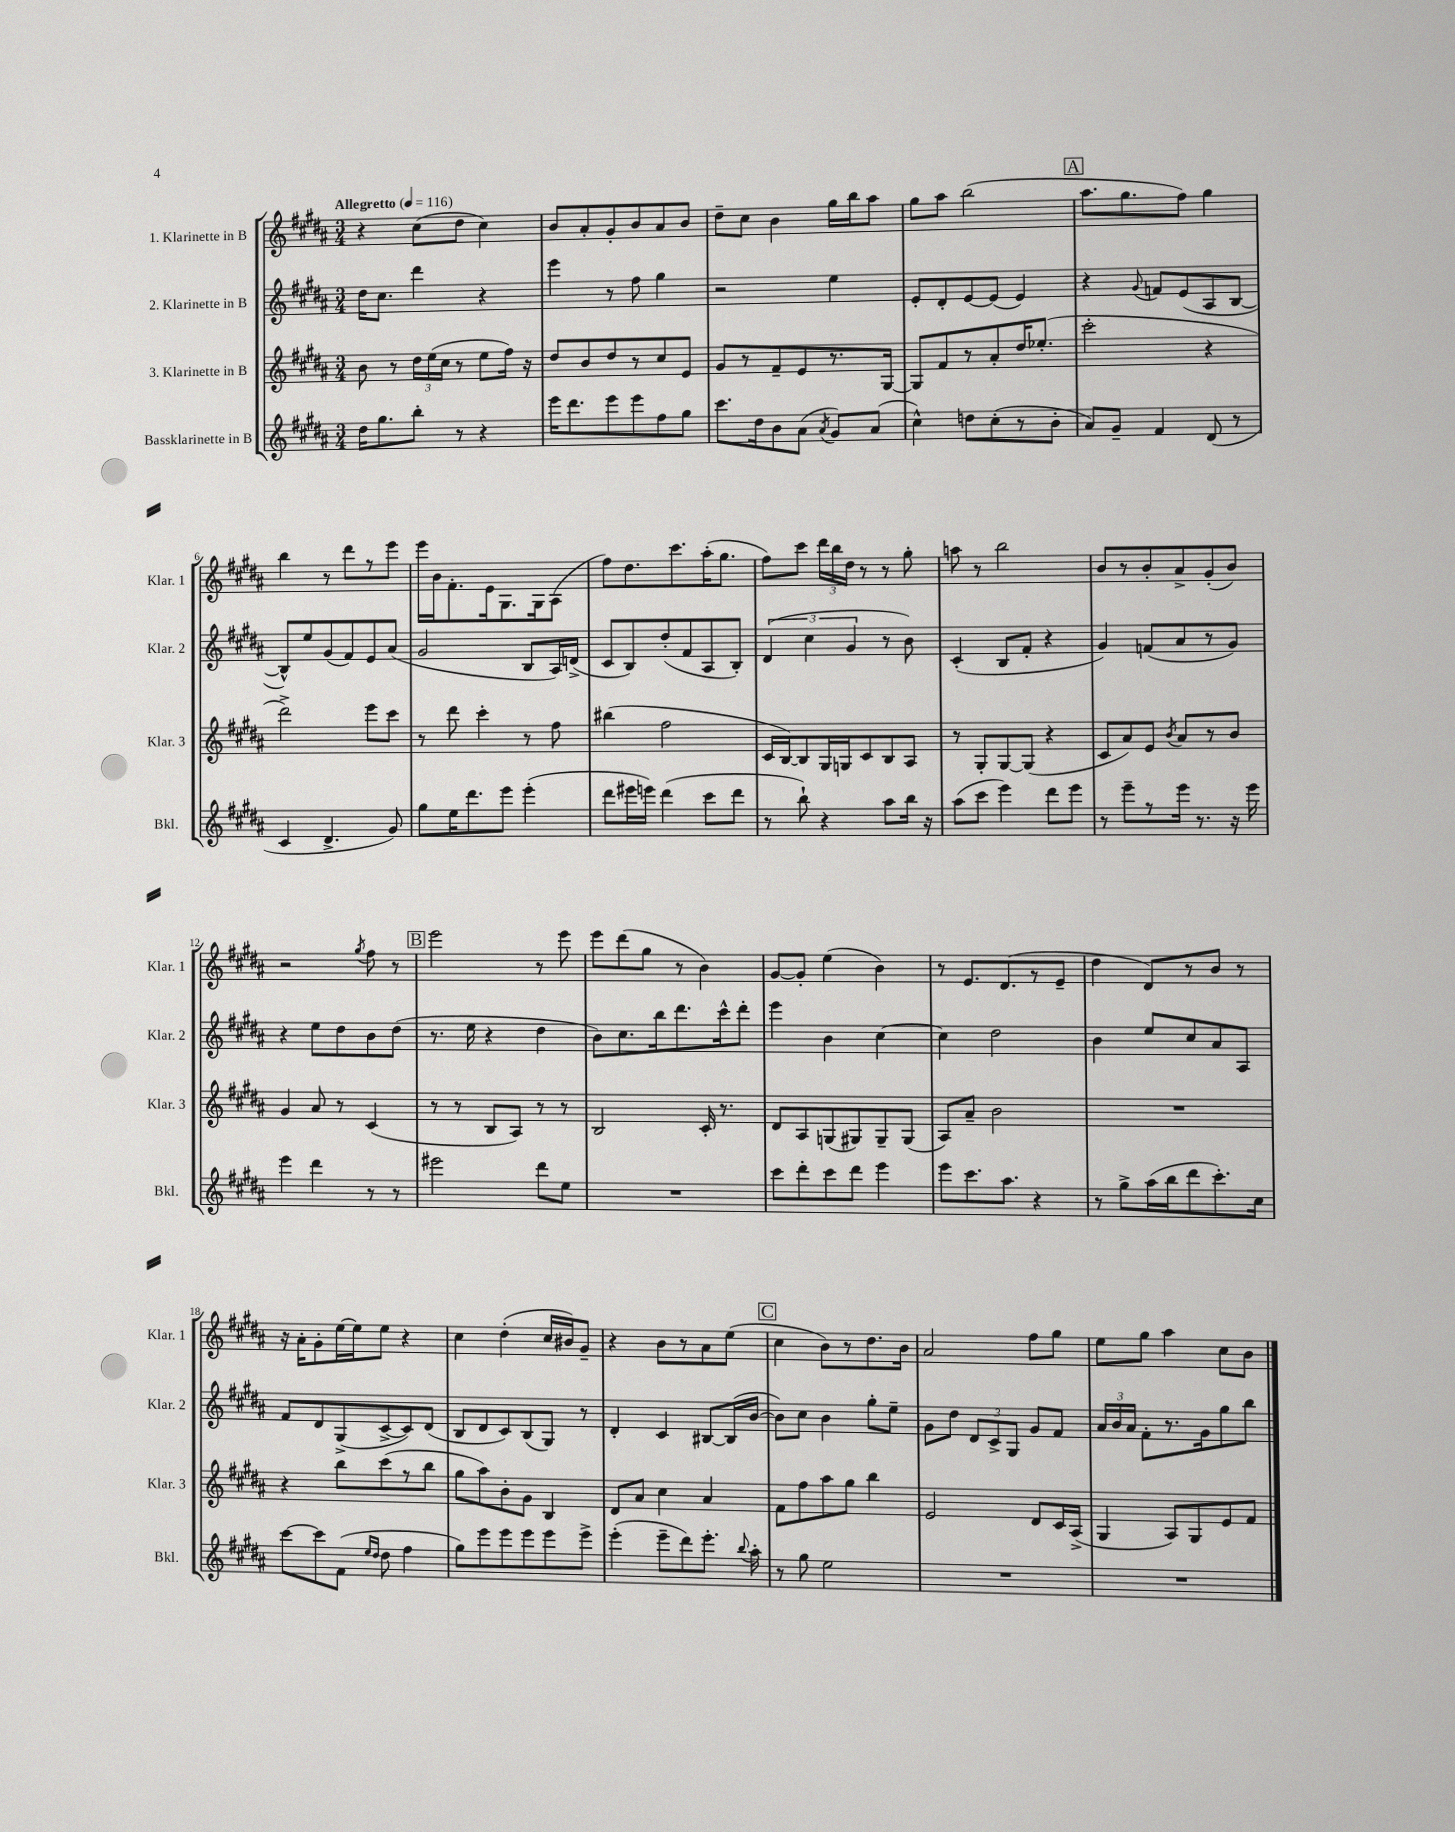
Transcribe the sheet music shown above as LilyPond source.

<<
\new StaffGroup <<
\new Staff = "s0" \with { instrumentName = "1. Klarinette in B" shortInstrumentName = "Klar. 1" } {
    \clef treble \key b \major \numericTimeSignature \time 3/4 \tempo "Allegretto" 4 = 116
    \autoBeamOff r4 cis''8[( dis''8] cis''4) |
    b'8[ ais'8-. gis'8-. b'8 ais'8 b'8] |
    dis''8[-- cis''8] b'4 gis''16[ b''16 ais''8] |
    gis''8[ ais''8] b''2( |
    \mark \markup { \box "A" } ais''8.[ gis''8. fis''8]) gis''4 |
    b''4 r8 dis'''8[ r8 e'''8] |
    e'''16[ b'16 fis'8.-. e'16 gis8. gis16 ais8]( |
    fis''8[) dis''8. cis'''8. ais''16-.( gis''8.] |
    fis''8[) cis'''8] \tuplet 3/2 { dis'''16[ b''16 dis''16] } r8 r8 gis''8-. |
    a''8 r8 b''2 |
    b'8[ r8 b'8-. ais'8-> gis'8-.( b'8]) |
    r2 \acciaccatura { gis''8 } fis''8 r8 |
    \mark \markup { \box "B" } e'''2 r8 e'''8 |
    e'''8[ dis'''8( gis''8] r8 b'4) |
    gis'8[~ gis'8]-. e''4( b'4) |
    r8 e'8.[ dis'8.( r8 e'8]-- |
    dis''4 dis'8[) r8 b'8] r8 |
    r16 ais'16[-. gis'8-. e''16~ e''16 e''8] r4 |
    cis''4 dis''4-.( cis''16[ bis'16) gis'8]-- |
    r4 b'8[ r8 ais'8 e''8]( |
    \mark \markup { \box "C" } cis''4 b'8[) r8 dis''8. b'16] |
    ais'2 fis''8[ gis''8] |
    e''8[ gis''8] ais''4 cis''8[ b'8] \bar "|." |
}
\new Staff = "s1" \with { instrumentName = "2. Klarinette in B" shortInstrumentName = "Klar. 2" } {
    \clef treble \key b \major \numericTimeSignature \time 3/4
    \autoBeamOff dis''16[ cis''8.] dis'''4 r4 |
    e'''4 r8 fis''8 gis''4 |
    r2 e''4 |
    e'8[-. dis'8-. e'8~ e'8]( e'4) |
    \mark \markup { \box "A" } r4 \appoggiatura { gis'8 } f'8[ e'8( ais8 b8]~ |
    b8[-^) e''8 gis'8( fis'8) e'8 ais'8]( |
    gis'2 b8[ ais16) d'16]->( |
    cis'8[ b8) dis''8-.( fis'8 ais8 b8]-.) |
    \tuplet 3/2 { dis'4( cis''4 gis'4 } r8 b'8) |
    cis'4-.( b8[ fis'8]-. r4 |
    gis'4) f'8[( ais'8 r8 gis'8]) |
    r4 e''8[ dis''8 b'8 dis''8]( |
    \mark \markup { \box "B" } r8. e''16 r4 dis''4 |
    b'8[) cis''8. b''16 dis'''8. cis'''16-^ dis'''8]-. |
    e'''4 b'4 cis''4~ |
    cis''4 dis''2 |
    b'4 e''8[ cis''8 ais'8 ais8] |
    fis'8[ dis'8 gis8->( cis'8~-> cis'8) dis'8]( |
    b8[ dis'8 cis'8) b8( gis8]) r8 |
    dis'4-. cis'4 bis8[~ bis16( b'16]~ |
    \mark \markup { \box "C" } b'8[) cis''8] b'4 gis''8[-. e''8]-- |
    gis'8[ dis''8] \tuplet 3/2 { dis'8[ cis'8-> gis8] } gis'8[ fis'8] |
    \tuplet 3/2 { ais'16[ b'16 ais'16] } fis'8[-. r8. gis'16 gis''8 b''8] \bar "|." |
}
\new Staff = "s2" \with { instrumentName = "3. Klarinette in B" shortInstrumentName = "Klar. 3" } {
    \clef treble \key b \major \numericTimeSignature \time 3/4
    \autoBeamOff b'8 r8 \tuplet 3/2 { dis''16[ e''16( cis''16] } r8 e''8[ fis''16]) r16 |
    dis''8[ b'8 dis''8 r8 cis''8 e'8] |
    gis'8[ r8 fis'8-- e'8 r8. gis16]~ |
    gis8[ fis'8 r8 ais'8-. dis''16 ees''8.]-.( |
    \mark \markup { \box "A" } cis'''2-. r4 |
    dis'''2->) e'''8[ cis'''8] |
    r8 dis'''8 cis'''4-. r8 fis''8 |
    bis''4( fis''2 |
    cis'16[ b16~) b8 gis16 g16 cis'8 b8 ais8] |
    r8 gis8[-. gis8~ gis8]( r4 |
    cis'8[ ais'8) e'8] \acciaccatura { b'8 } ais'8[ r8 b'8] |
    gis'4 ais'8 r8 cis'4( |
    \mark \markup { \box "B" } r8 r8 b8[ ais8]) r8 r8 |
    b2 cis'16-. r8. |
    dis'8[ ais8 g8( gis8) gis8-- gis8]( |
    ais8[) ais'8]-- b'2 |
    R2. |
    r4 b''8[ cis'''8( r8 b''8] |
    gis''8[ ais''8) b'8-. gis'8] b4 |
    dis'8[ ais'8] cis''4 ais'4 |
    \mark \markup { \box "C" } fis'8[ fis''8 ais''8 gis''8] b''4 |
    e'2 dis'8[ cis'16 ais16]->( |
    gis4 ais8[) gis8 e'8 fis'8] \bar "|." |
}
\new Staff = "s3" \with { instrumentName = "Bassklarinette in B" shortInstrumentName = "Bkl." } {
    \clef treble \key b \major \numericTimeSignature \time 3/4
    \autoBeamOff dis''16[ gis''8. b''8]-. r8 r4 |
    e'''16[ dis'''8. e'''8 e'''8 fis''8 gis''8] |
    cis'''8.[ dis''16 b'8 ais'8]( \acciaccatura { ais'8 } gis'8[) ais'8]( |
    cis''4-^) d''8[ cis''8-.( r8 b'8]-. |
    \mark \markup { \box "A" } ais'8[) gis'8]-- fis'4 dis'8( r8 |
    cis'4 dis'4.-> gis'8) |
    gis''8[ e''16 dis'''8. e'''8] e'''4-.( |
    dis'''8[ eis'''16 e'''16]) dis'''4( cis'''8[ dis'''8] |
    r8 b''8-!) r4 ais''8[ b''16] r16 |
    ais''8[( cis'''8] e'''4) dis'''8[ e'''8] |
    r8 e'''8[-- r8 e'''16] r8. r16 e'''16 |
    e'''4 dis'''4 r8 r8 |
    \mark \markup { \box "B" } eis'''2 dis'''8[ e''8] |
    R2. |
    cis'''8[ dis'''8-. cis'''8 dis'''8] e'''4 |
    e'''8[ cis'''8. ais''8.] r4 |
    r8 gis''8[-> ais''16( b''16 dis'''8 cis'''8.-.) cis''16] |
    cis'''8[~ cis'''8 fis'8]( \grace { e''16[ dis''16] } dis''8 fis''4 |
    gis''8[) e'''8 e'''8 e'''8 e'''8 e'''8]-> |
    e'''4-.( e'''8[-- dis'''8) e'''8.]-. \appoggiatura { b''8 } ais''16-. |
    \mark \markup { \box "C" } r8 gis''8 e''2 |
    R2. |
    R2. \bar "|." |
}
>>
>>
